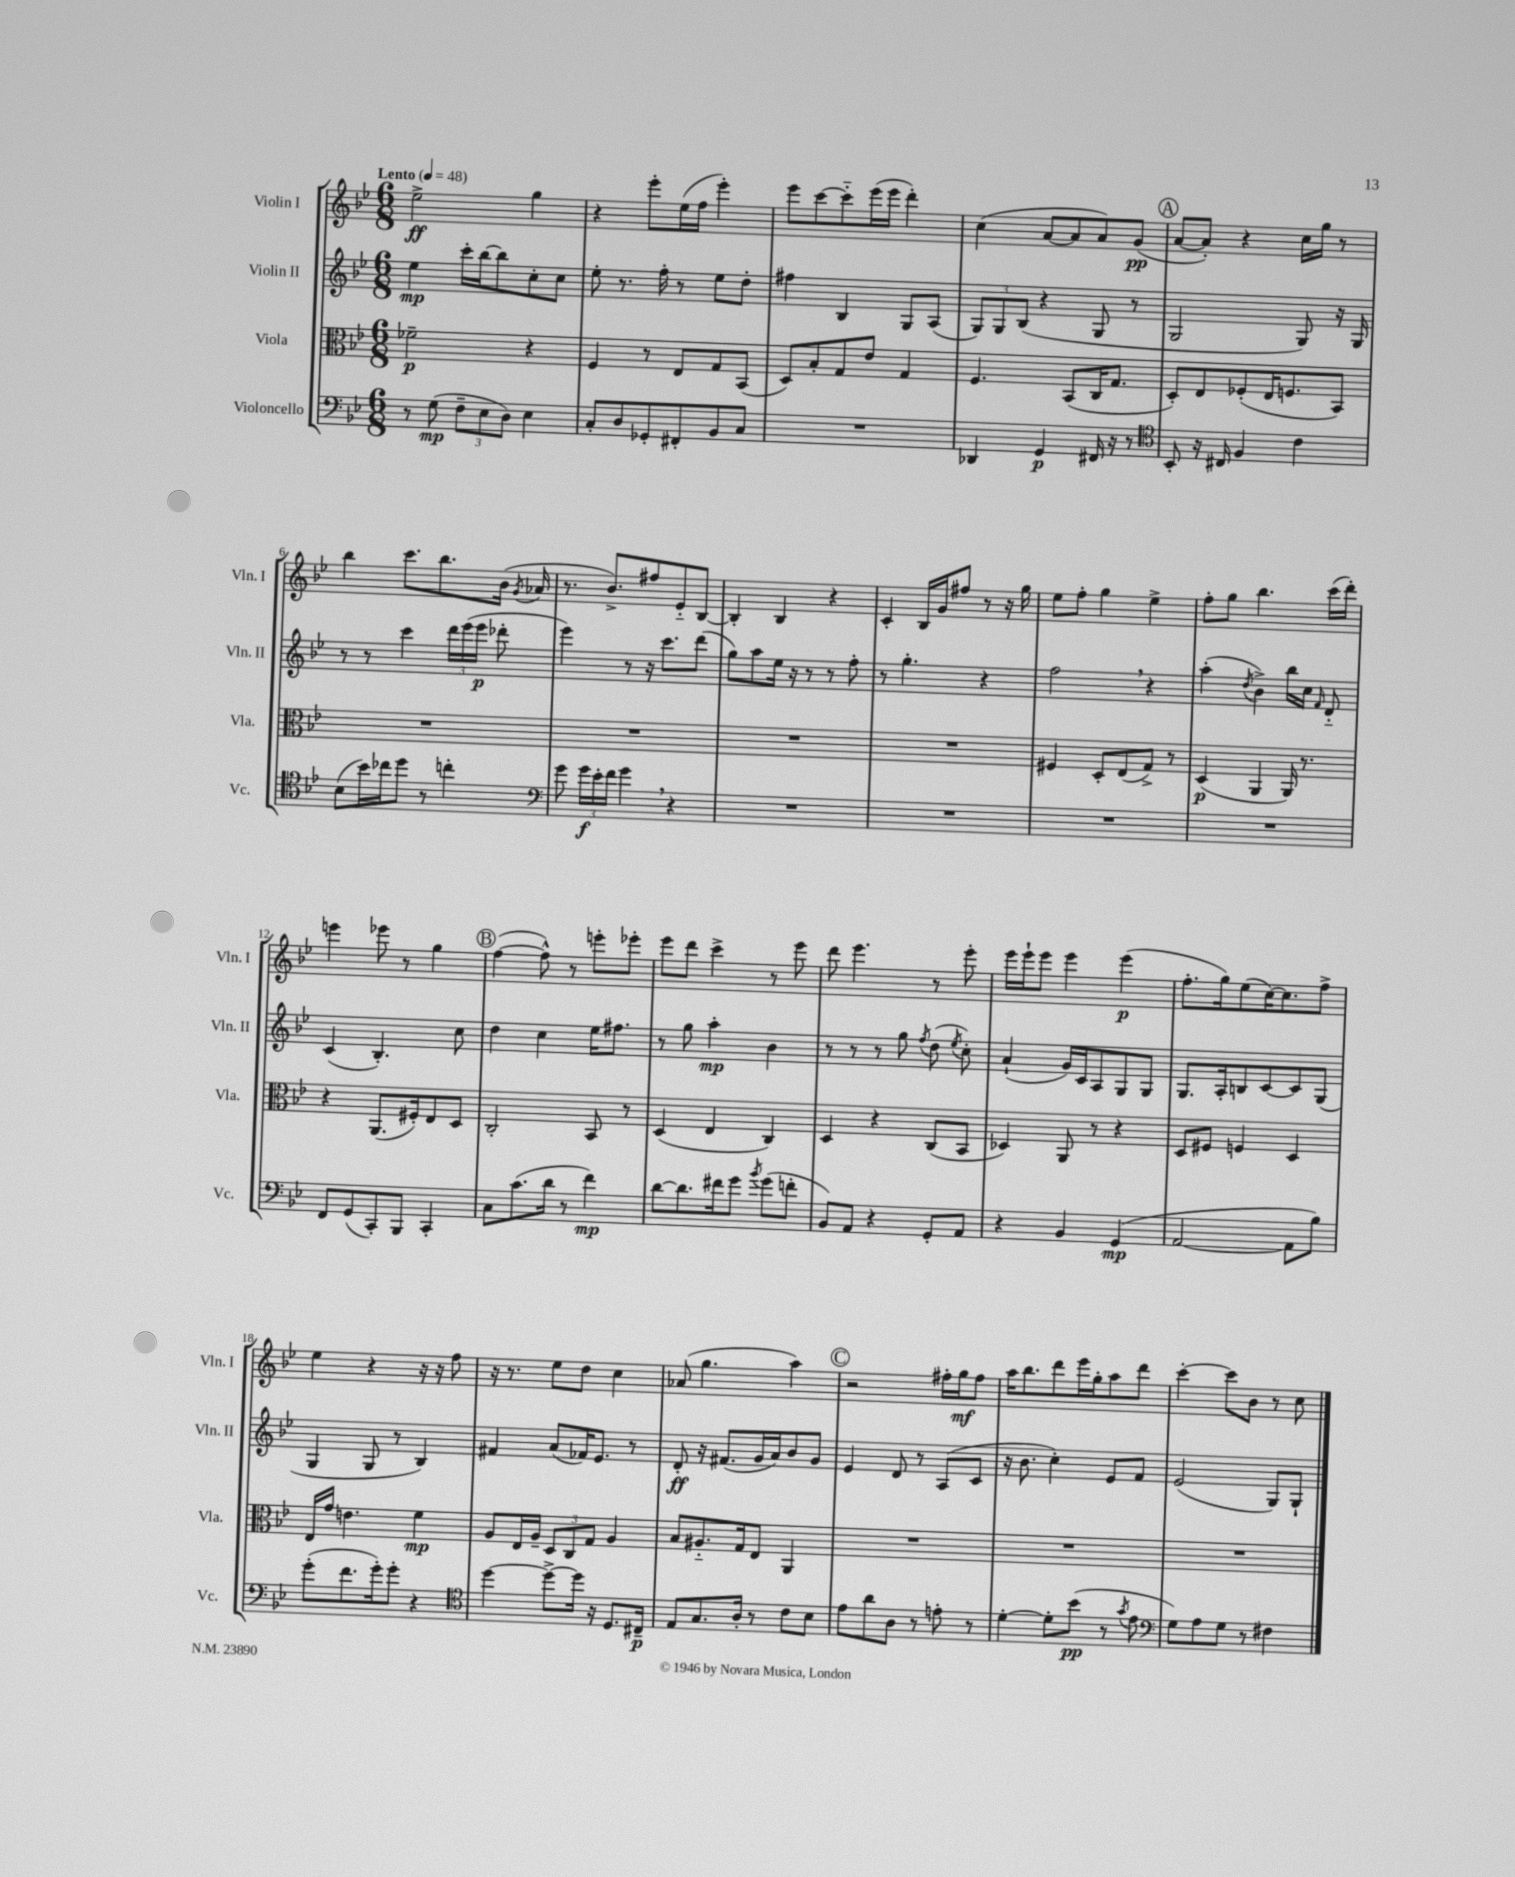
<<
\new StaffGroup <<
\new Staff = "s0" \with { instrumentName = "Violin I" shortInstrumentName = "Vln. I" } {
    \clef treble \key bes \major \numericTimeSignature \time 6/8 \tempo "Lento" 4 = 48
    \autoBeamOff ees''2->\ff g''4 |
    r4 ees'''8[-. ees''16( f''16] ees'''4-.) |
    ees'''8[ c'''8~ c'''8-_ ees'''16( ees'''16] d'''4-.) |
    c''4( a'8[~ a'8 a'8) g'8]\pp( |
    \mark \markup { \circle "A" } a'8[~ a'8]-.) r4 c''16[ g''16] r8 |
    bes''4 c'''8.[ bes''8. bes'16]( \acciaccatura { g'8 } aes'16 |
    r8. bes'8.[->) fis''8 ees'8-_ bes8]~ |
    bes4-. bes4 r4 |
    c'4-. bes16[ g'16 fis''8] r8 r16 g''16 |
    ees''8[ f''8]-. g''4 ees''4-> |
    f''8[-. g''8] bes''4. c'''16[( d'''16]-.) |
    e'''4 ees'''8 r8 g''4 |
    \mark \markup { \circle "B" } f''4~( f''8-^) r8 e'''8[-. ees'''8]-. |
    ees'''8[ d'''8] c'''4-> r8 ees'''8 |
    d'''8 ees'''4. r8 ees'''8-. |
    ees'''16[ ees'''16-! ees'''8] ees'''4 ees'''4\p( |
    f''8.[-. g''16) ees''8( c''16~) c''8. f''8]-> |
    ees''4 r4 r16 r16 f''8 |
    r16 r8. ees''8[ d''8] c''4 |
    aes'8( g''4. a''4) |
    \mark \markup { \circle "C" } r2 fis''16[-. g''16\mf fis''8] |
    a''16[ bes''8. d'''8 ees'''16 g''16-. a''8 d'''8] |
    c'''4~-. c'''8[ bes'8] r8 c''8 \bar "|." |
}
\new Staff = "s1" \with { instrumentName = "Violin II" shortInstrumentName = "Vln. II" } {
    \clef treble \key bes \major \numericTimeSignature \time 6/8
    \autoBeamOff ees''4\mp c'''16[-. bes''16~ bes''8 c''8-. c''8] |
    ees''8-. r8. f''16-. r8 ees''8[ d''8]-. |
    fis''4 bes4 g8[ a8]( |
    \tuplet 3/2 { g8[) g8 bes8]( } r4 g8 r8 |
    \mark \markup { \circle "A" } g2 g8) r16 g16 |
    r8 r8 c'''4 \tuplet 3/2 { d'''16[ ees'''16( ees'''16]\p } des'''8-. |
    ees'''4) r8 r16 c'''8.[ d'''8]( |
    g''8[) a''8 ees''16] r16 r8 r8 f''8-. |
    r8 g''4.-. r4 |
    f''2 \breathe r4 |
    a''4-.( \acciaccatura { d''8 } bes'4->) bes''16[ c''16] \grace { f'16 } d'8-_ |
    c'4( bes4.-.) c''8 |
    \mark \markup { \circle "B" } d''4 c''4 ees''16[ fis''8.] |
    r8 g''8 a''4-.\mp bes'4 |
    r8 r8 r8 g''8 \acciaccatura { f''8 } d''8( \acciaccatura { ees''8 } c''8-.) |
    a'4-!( g'16[) c'16 a8 g8 g8] |
    g8.[ a16-. b8 c'8~ c'8 g8]( |
    g4 g8 r8 bes4) |
    fis'4 a'8[( fes'16) ees'8.] r8 |
    d'8-.\ff r16 fis'8.[( g'16 a'16) bes'8 g'8] |
    \mark \markup { \circle "C" } ees'4 d'8 r8 a8[( c'8] |
    r16 bes'8. c''4-.) ees'8[ f'8] |
    ees'2( g8[) g8]-! \bar "|." |
}
\new Staff = "s2" \with { instrumentName = "Viola" shortInstrumentName = "Vla." } {
    \clef alto \key bes \major \numericTimeSignature \time 6/8
    \autoBeamOff fes'2--\p r4 |
    f4 r8 ees8[ g8 bes,8]( |
    d8[) bes8-. g8 ees'8] g4 |
    f4. bes,8[( c16 g8.] |
    \mark \markup { \circle "A" } d8[-.) ees8 fes8-.( ees16 f8. bes,8]) |
    R2. |
    R2. |
    R2. |
    R2. |
    fis4 d8[-. ees8( g8]->) r8 |
    d4\p( a,4 a,16) r8. |
    r4 a,8.[( fis16-.) ees8 d8] |
    \mark \markup { \circle "B" } c2-. bes,8 r8 |
    d4( ees4 c4) |
    d4 r4 c8[( bes,8] |
    des4) a,8 r8 r4 |
    d8[ fis8] f4 d4 |
    ees16[ g'16] e'4. f'4\mp |
    a8[ ees16 a16]-- \tuplet 3/2 { d8[ c8 g8] } a4 |
    bes8[ ais8.-_ g16 ees8] a,4 |
    \mark \markup { \circle "C" } R2. |
    R2. |
    R2. \bar "|." |
}
\new Staff = "s3" \with { instrumentName = "Violoncello" shortInstrumentName = "Vc." } {
    \clef bass \key bes \major \numericTimeSignature \time 6/8
    \autoBeamOff r8 g8\mp( \tuplet 3/2 { f8[-- ees8 d8]) } ees4 |
    c8[-. d8 ges,8-. fis,8-. bes,8 c8] |
    R2. |
    des,4 g,4\p fis,16 r16 r8 |
    \mark \markup { \circle "A" } \clef tenor bes,8-. r16 cis16 f4 c'4 |
    bes8[( bes'16) ces''16 d''8] r8 c''4-. |
    \clef bass g'8 \tuplet 3/2 { g'16[\f ees'16-. f'16] } g'4 \breathe r4 |
    R2. |
    R2. |
    R2. |
    R2. |
    f,8[ g,8( c,8-.) bes,,8] c,4-. |
    \mark \markup { \circle "B" } c8[ c'8.( d'16] r8 f'4\mp) |
    d'8[~ d'8. fis'16 g'8] \acciaccatura { bes'8 } g'8[( f'8]-. |
    bes,8[) a,8] r4 g,8[-. a,8] |
    r4 bes,4 g,4\mp( |
    a,2~ a,8[ bes8]) |
    g'8[-.( f'8. g'16-.) g'8]-. r4 |
    \clef tenor d''4~ d''8[~-> d''16] r16 d8.[ cis16]--\p |
    ees8[ g8. a16]-. r8 c'8[ bes8] |
    \mark \markup { \circle "C" } ees'8[ a'8 a8] r8 e'8-. r8 |
    d'4~-. d'8[-. bes'8]\pp( r8 \acciaccatura { g'8 } ees'8 |
    \clef bass g8[) a8 g8] r8 fis4 \bar "|." |
}
>>
>>
